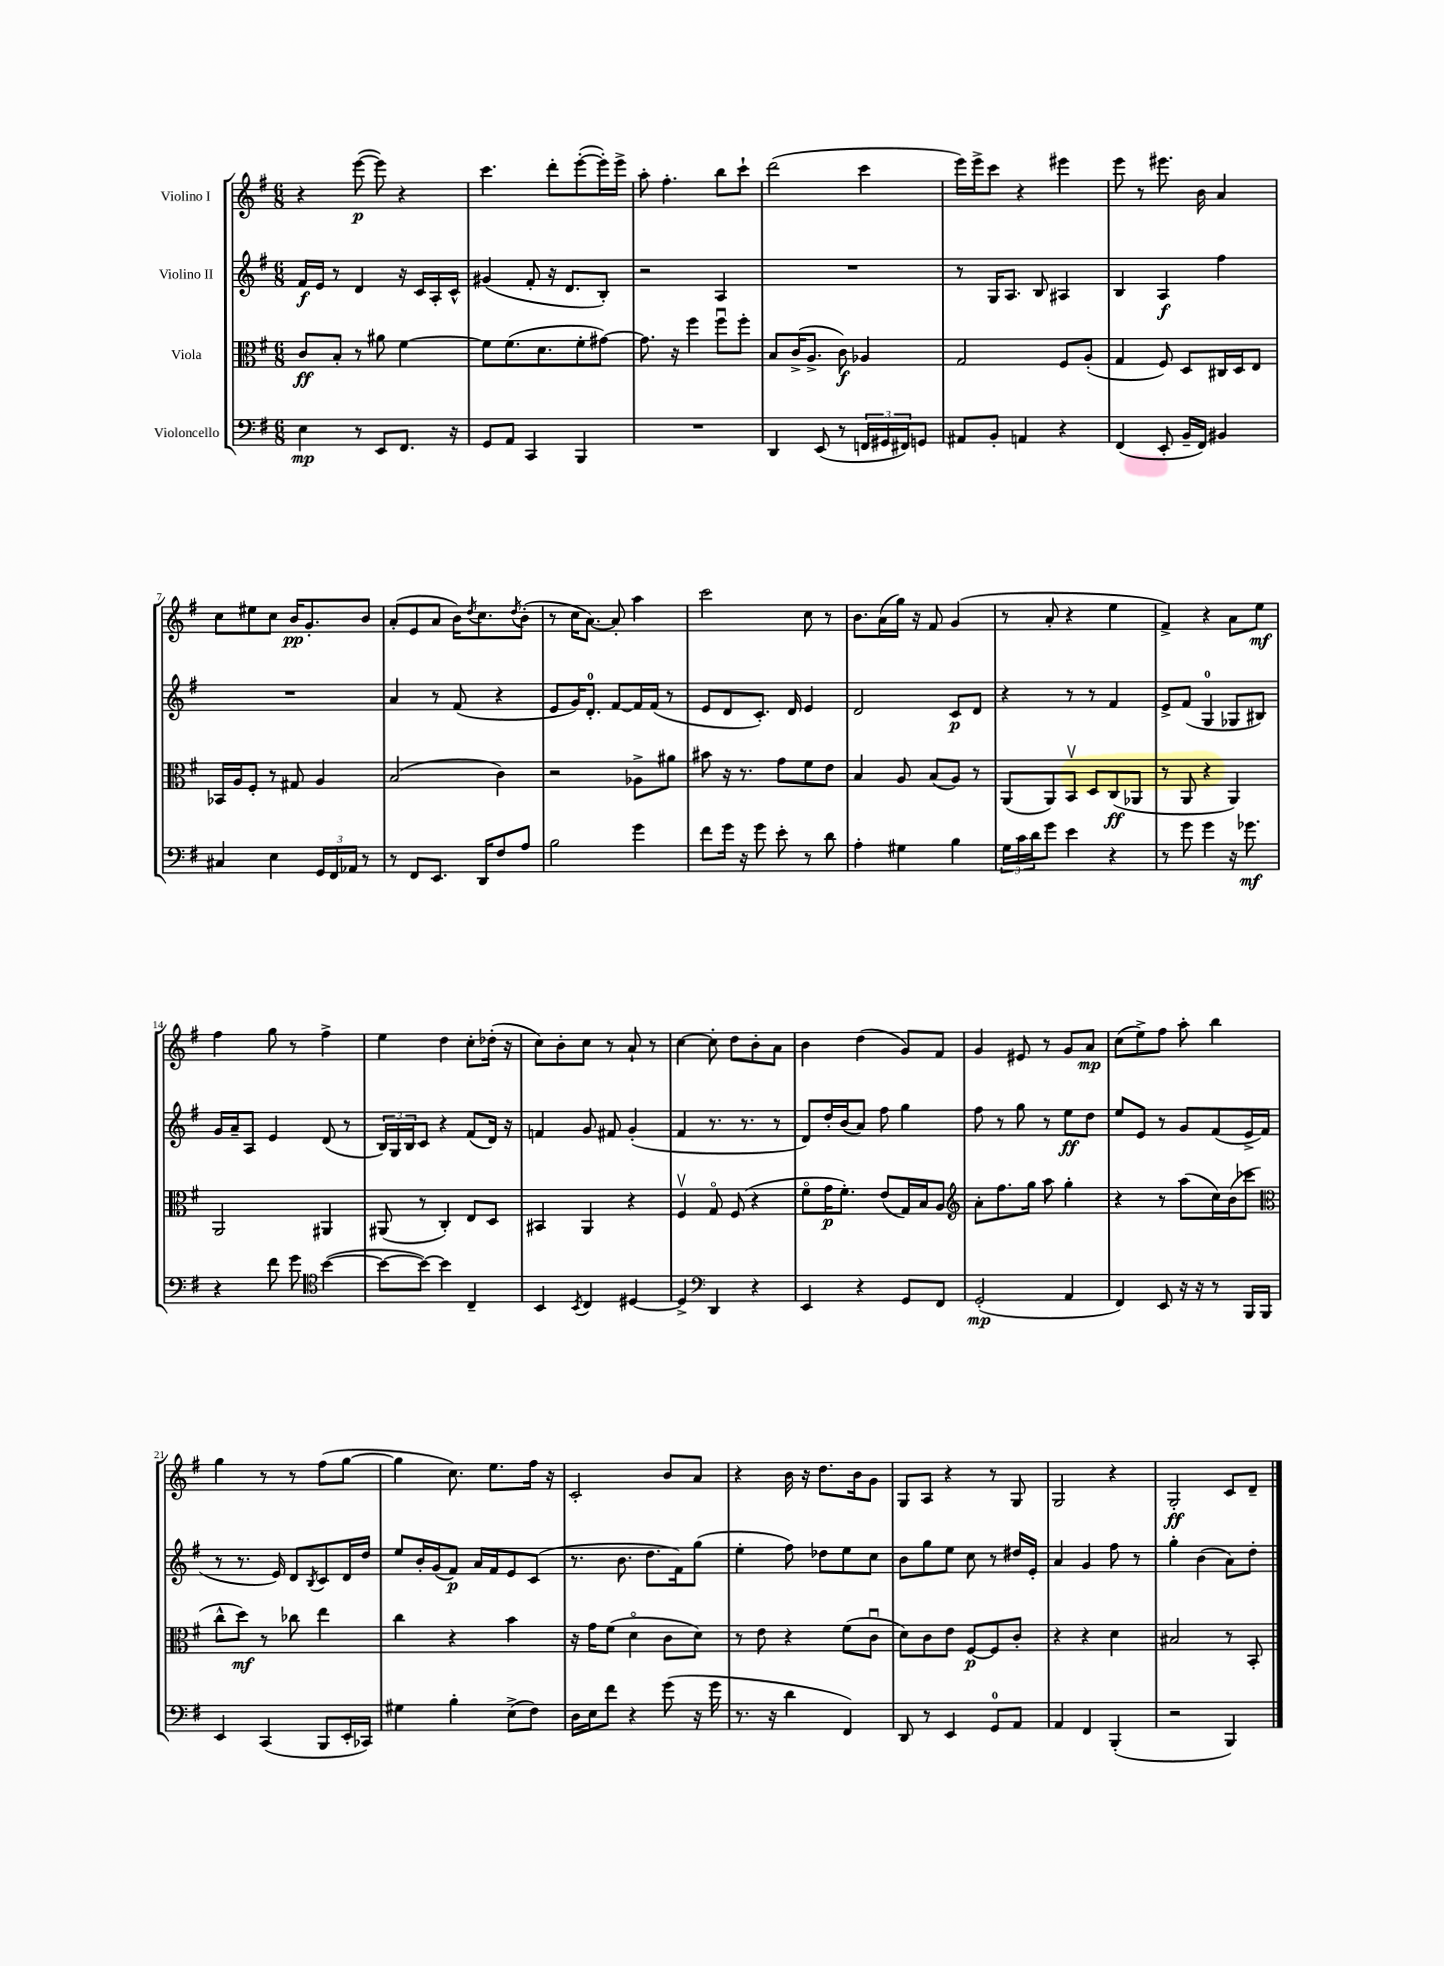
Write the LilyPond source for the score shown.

<<
\new StaffGroup <<
\new Staff = "s0" \with { instrumentName = "Violino I" } {
    \clef treble \key g \major \numericTimeSignature \time 6/8
    r4 e'''8~\p( e'''8) r4 |
    c'''4. d'''8-. e'''8~-.( e'''16-.) e'''16-> |
    a''8-. fis''4.-. b''8 c'''8-! |
    d'''2( c'''4 |
    e'''16) e'''16-> c'''8 r4 eis'''4 |
    e'''8 r8 eis'''8. b'16 a'4 |
    c''8 eis''8 c''8 b'16\pp g'8.-. b'8 |
    a'8-.( e'8 a'8 b'16) \acciaccatura { d''8 } c''8. \acciaccatura { d''8 } b'8-.( |
    r8 c''16 a'8.~) a'8-. a''4 |
    c'''2 c''8 r8 |
    b'8. a'16( g''16) r16 fis'8 g'4( |
    r8 a'8-. r4 e''4 |
    fis'4->) r4 a'8 e''8\mf |
    fis''4 g''8 r8 fis''4-> |
    e''4 d''4 c''8-. des''16-.( r16 |
    c''8) b'8-. c''8 r8 a'8-! r8 |
    c''4~ c''8-. d''8 b'8-. a'8 |
    b'4 d''4( g'8) fis'8 |
    g'4 eis'8 r8 g'8 a'8\mp |
    c''8( e''8->) fis''8 a''8-. b''4 |
    g''4 r8 r8 fis''8( g''8~ |
    g''4 c''8.) e''8. fis''16 r16 |
    c'2-. b'8 a'8 |
    r4 b'16 r16 d''8. b'16 g'8 |
    g8 a8 r4 r8 g8 |
    g2 r4 |
    g2-.\ff c'8 d'8-- \bar "|." |
}
\new Staff = "s1" \with { instrumentName = "Violino II" } {
    \clef treble \key g \major \numericTimeSignature \time 6/8
    fis'16\f e'16 r8 d'4 r16 c'16 a16-. c'16-^ |
    gis'4( fis'8-. r16 d'8. b8-.) |
    r2 a4 |
    R2. |
    r8 g16 a8. b8 ais4 |
    b4 a4\f fis''4 |
    R2. |
    a'4 r8 fis'8( r4 |
    e'8 g'16) d'8.-0-. fis'8~ fis'16 fis'16( r8 |
    e'8 d'8 c'8.-.) d'16 e'4 |
    d'2 c'8\p d'8 |
    r4 r8 r8 fis'4 |
    e'8-> fis'8( g4-0 ges8 bis8) |
    g'16 a'16-- a8 e'4 d'8( r8 |
    \tuplet 3/2 { b16) g16 b16 } c'8 r4 fis'8( d'16) r16 |
    f'4 g'8 fis'8 g'4-.( |
    fis'4 r8. r8. r8 |
    d'8) d''16-. b'16( a'8) fis''8 g''4 |
    fis''8 r8 g''8 r8 e''8\ff d''8 |
    e''8 e'8 r8 g'8 fis'8( e'16-> fis'16 |
    r8 r8. e'16) d'8 \acciaccatura { b8 } c'8 d'16 d''16 |
    e''8 b'16-. g'16( fis'8\p) a'16 fis'16 e'8 c'8( |
    r8. b'8. d''8. fis'16) g''8( |
    e''4-. fis''8) des''8 e''8 c''8 |
    b'8 g''8 e''8 c''8 r8 dis''16 e'16-. |
    a'4 g'4 fis''8 r8 |
    g''4-. b'4( a'8) d''8-. \bar "|." |
}
\new Staff = "s2" \with { instrumentName = "Viola" } {
    \clef alto \key g \major \numericTimeSignature \time 6/8
    c'8\ff b8-. r8 ais'8 fis'4~ |
    fis'8 fis'8.( d'8. fis'8-. gis'8~) |
    gis'8. r16 fis''4 fis''8\downbow fis''8-. |
    b8 c'16->( a8.-> c'8\f) aes4 |
    g2 fis8 a8-.( |
    g4 fis8) d8 cis16 d16 e8 |
    bes,16 a16 fis8-. r8 gis8 a4 |
    b2( c'4) |
    r2 aes8-> ais'8 |
    bis'8 r16 r8. g'8 fis'8 e'8 |
    b4 a8 b8( a8) r8 |
    a,8( a,8) b,8\upbow d8 c8\ff( aes,8 |
    r8 a,8 r4 a,4) |
    a,2 ais,4 |
    ais,8( r8 c4-.) e8 d8 |
    bis,4 a,4 r4 |
    fis4\upbow g8\flageolet fis8( r4 |
    fis'8\flageolet g'16\p fis'8.-.) e'8( g16) b16 a8 |
    \clef treble a'8-. fis''8. g''16 a''8 g''4-. |
    r4 r8 a''8( c''16) b'16( ces'''8 |
    \clef alto c''8-^ d''8\mf) r8 ces''8 e''4 |
    c''4 r4 b'4 |
    r16 g'16 fis'8( d'4\flageolet c'8 d'8) |
    r8 e'8 r4 fis'8( c'8\downbow |
    d'8) c'8 e'8 fis8~\p fis8 c'8-. |
    r4 r4 d'4 |
    bis2 r8 b,8-. \bar "|." |
}
\new Staff = "s3" \with { instrumentName = "Violoncello" } {
    \clef bass \key g \major \numericTimeSignature \time 6/8
    e4\mp r8 e,8 fis,8. r16 |
    g,8 a,8 c,4 b,,4 |
    R2. |
    d,4 e,8( r8 \tuplet 3/2 { f,16 gis,16 fis,16) } g,8 |
    ais,8 b,8-. a,4 r4 |
    fis,4( e,8-. b,16-- fis,16) bis,4 |
    cis4 e4 \tuplet 3/2 { g,16 fis,16 aes,16 } r8 |
    r8 fis,8 e,8. d,16 fis8 a8 |
    b2 g'4 |
    fis'8 g'16 r16 g'8 e'8-. r8 d'8 |
    a4-. gis4 b4 |
    \tuplet 3/2 { g16 c'16 d'16 } g'8 e'4 r4 |
    r8 g'8 g'4 r16 ges'8.\mf |
    r4 fis'8 g'8 \clef tenor b'4~( |
    b'8~ b'8~) b'4 c4-- |
    b,4 \acciaccatura { b,8 } c4 dis4~ |
    dis4-> \clef bass d,4 r4 |
    e,4 r4 g,8 fis,8 |
    g,2-.\mp( a,4 |
    fis,4) e,8 r16 r16 r8 b,,16 b,,16 |
    e,4 c,4( b,,8 e,16-. ces,16) |
    gis4 b4-. e8->( fis8) |
    d16 e16 fis'8 r4 g'8( r16 g'16 |
    r8. r16 d'4 fis,4) |
    d,8 r8 e,4 g,8-0 a,8 |
    a,4 fis,4 b,,4-.( |
    r2 b,,4) \bar "|." |
}
>>
>>
